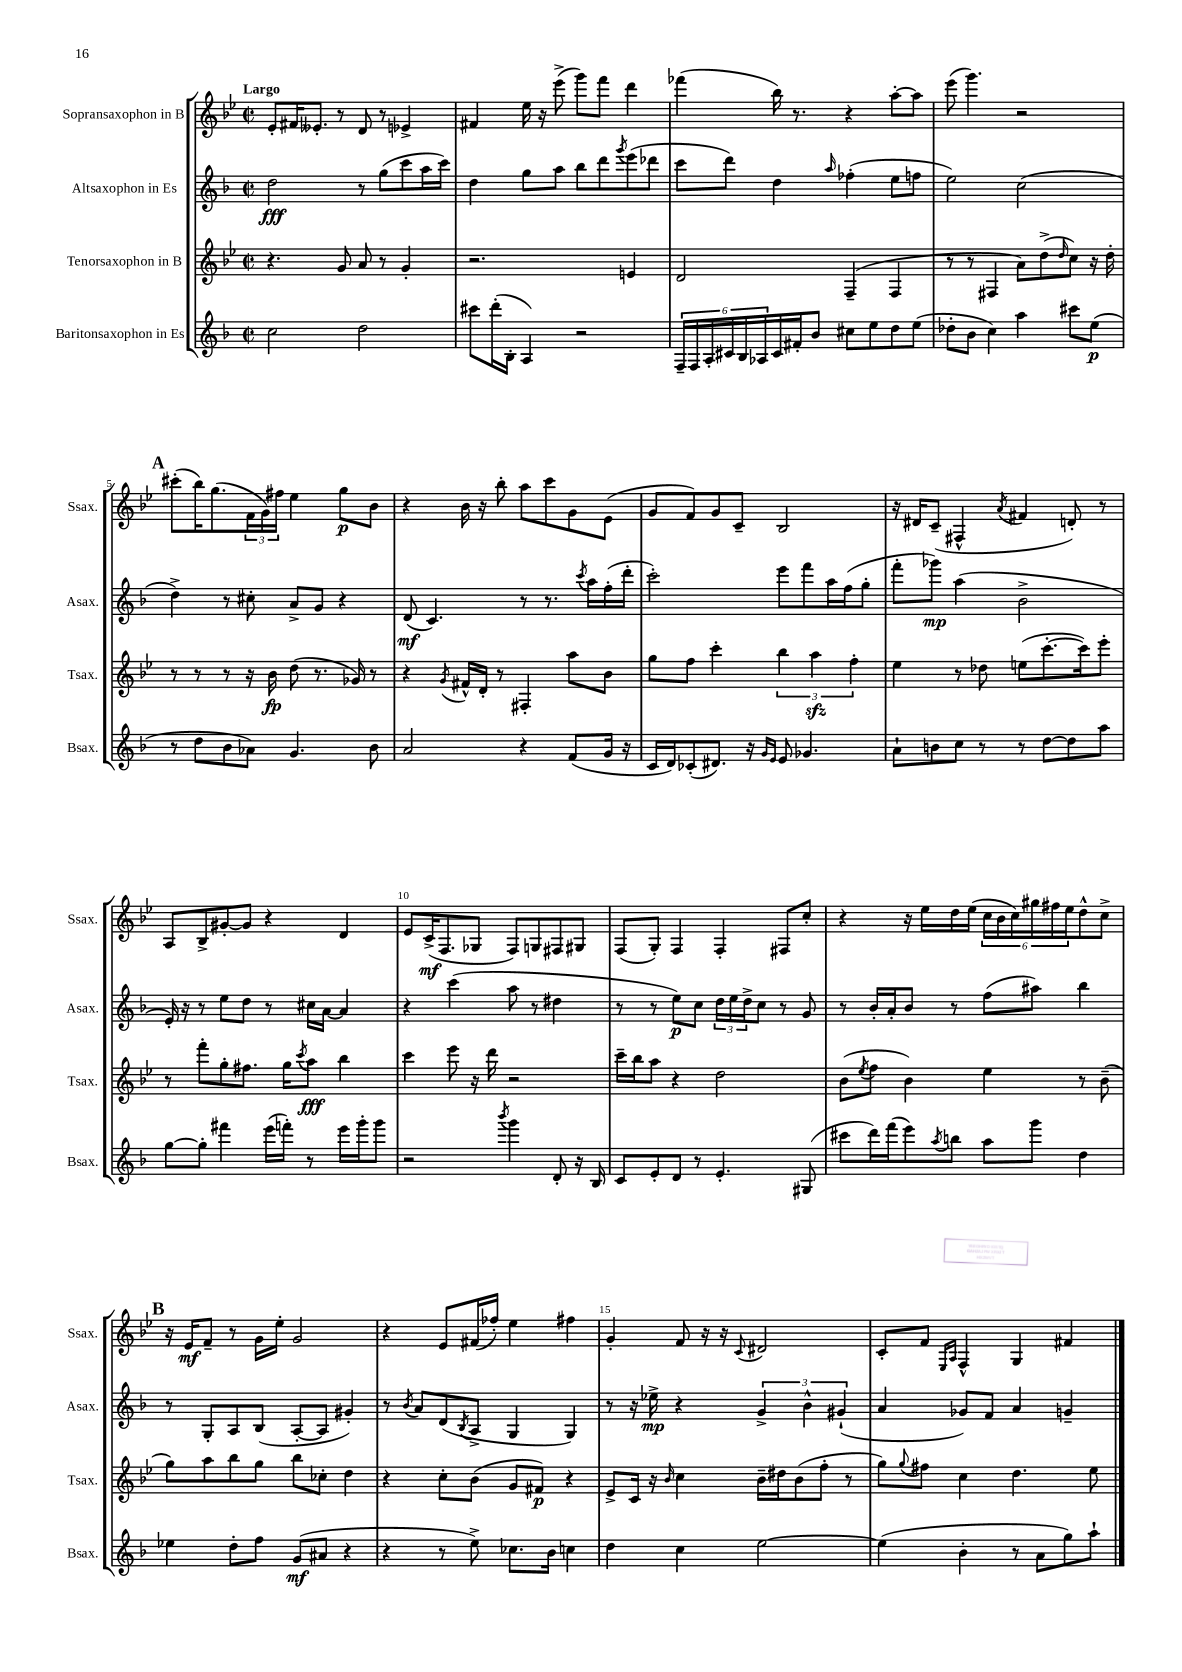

**kern	**dynam	**kern	**dynam	**kern	**dynam	**kern	**dynam
*part4	*part4	*part3	*part3	*part2	*part2	*part1	*part1
*staff4	*staff4	*staff3	*staff3	*staff2	*staff2	*staff1	*staff1
*I"Baritonsaxophon in Es	*	*I"Tenorsaxophon in B	*	*I"Altsaxophon in Es	*	*I"Sopransaxophon in B	*
*I'Bsax.	*	*I'Tsax.	*	*I'Asax.	*	*I'Ssax.	*
*clefG2	*	*clefG2	*	*clefG2	*	*clefG2	*
*k[b-]	*	*k[b-e-]	*	*k[b-]	*	*k[b-e-]	*
*M2/2	*	*M2/2	*	*M2/2	*	*M2/2	*
*met(c|)	*	*met(c|)	*	*met(c|)	*	*met(c|)	*
=1	=1	=1	=1	=1	=1	=1	=1
!	!	!	!	!	!	!LO:TX:a:B:t=Largo	!
2cc\	.	4.r	.	2dd\	fff	8e-'/L	.
.	.	.	.	.	.	16f#X/K	.
.	.	.	.	.	.	8.e--X'/J	.
.	.	8g/	.	.	.	8r	.
2dd\	.	8a/	.	8r	.	8d/	.
.	.	8r	.	(8gg\L	.	8r	.
.	.	4g'/	.	8ccc\	.	4e-X^/	.
.	.	.	.	16aa\L	.	.	.
.	.	.	.	16ccc\JJ)	.	.	.
=2	=2	=2	=2	=2	=2	=2	=2
8ccc#X\L	.	2.r	.	4dd\	.	4f#X/	.
(16ddd'\L	.	.	.	.	.	.	.
16B-'\JJ	.	.	.	.	.	.	.
4A/)	.	.	.	8gg\L	.	16ee-\	.
.	.	.	.	.	.	16r	.
.	.	.	.	8aa\J	.	(8eee-^\	.
2r	.	.	.	8bb-\L	.	8ggg\L)	.
.	.	.	.	8ddd\	.	8fff\J	.
.	.	.	.	8qggg/	.	.	.
.	.	4en/	.	(8eee\	.	4ddd\	.
.	.	.	.	8ddd-X\J	.	.	.
=3	=3	=3	=3	=3	=3	=3	=3
24F~/LL	.	2d/	.	8ccc\L	.	(4fff-X\	.
24F/	.	.	.	.	.	.	.
24A'/	.	.	.	.	.	.	.
24c#X/	.	.	.	8ddd\J)	.	.	.
24B-/	.	.	.	.	.	.	.
24A-X/	.	.	.	.	.	.	.
16c#/	.	.	.	4dd\	.	16bb-\)	.
16f#X'/J	.	.	.	.	.	8.r	.
8b-/J	.	.	.	.	.	.	.
.	.	.	.	16qqaa/	.	.	.
8cc#X\L	.	(4F~/	.	(4ff-X'\	.	4r	.
8ee\	.	.	.	.	.	.	.
8dd\	.	4F/	.	8ee\L	.	[8aa'\L	.
(8ee\J	.	.	.	8ffn\J	.	8aa\J]	.
=4	=4	=4	=4	=4	=4	=4	=4
8dd-X'\L	.	8r	.	2ee\)	.	(8eee-\	.
8b-\J	.	8r	.	.	.	4.ggg\)	.
4cc\)	.	4F#X/	.	.	.	.	.
4aa\	.	8a\L)	.	(2cc\	.	2r	.
.	.	(8dd^\	.	.	.	.	.
.	.	16qqdd/	.	.	.	.	.
8ccc#X\L	.	8cc\J)	.	.	.	.	.
(8ee\J	p	16r	.	.	.	.	.
.	.	16dd'\	.	.	.	.	.
!!LO:LB:g=z
!!LO:REH:place=s1:t=A
=5	=5	=5	=5	=5	=5	=5	=5
8r	.	8r	.	4dd^\)	.	(8ccc#X'\L	.
8dd\L	.	8r	.	.	.	16bb-\K)	.
.	.	.	.	.	.	(8.gg\	.
8b-\	.	8r	.	8r	.	.	.
8a-X\J)	.	16r	.	8cc#X'\	.	24f\L	.
.	.	.	.	.	.	24g\)	.
.	.	16b-\	fp	.	.	.	.
.	.	.	.	.	.	24ff#X\JJ	.
4.g/	.	(8dd\	.	8a^/L	.	4ee-\	.
.	.	8.r	.	8g/J	.	.	.
.	.	.	.	4r	.	8gg\L	p
.	.	16g-X/)	.	.	.	.	.
8b-\	.	8r	.	.	.	8b-\J	.
=6	=6	=6	=6	=6	=6	=6	=6
2a/	.	4r	.	(8d/	mf	4r	.
.	.	.	.	4.c/)	.	.	.
.	.	8qg/	.	.	.	.	.
.	.	16f#X^^/LL	.	.	.	16b-\	.
.	.	16d'/JJ	.	.	.	16r	.
.	.	8r	.	.	.	8bb-'\	.
4r	.	4F#X'/	.	8r	.	8aa\L	.
.	.	.	.	8.r	.	8ccc\	.
(8f/L	.	8aa\L	.	.	.	8g\	.
.	.	.	.	8qccc/	.	.	.
.	.	.	.	16aa\LL	.	.	.
16g/Jk	.	8b-\J	.	(16ff'\	.	(8e-\J	.
16r	.	.	.	16ddd'\JJ	.	.	.
=7	=7	=7	=7	=7	=7	=7	=7
16c/LL	.	8gg\L	.	2ccc'\)	.	8g/L	.
16d/J)	.	.	.	.	.	.	.
(8c-X'/	.	8ff\J	.	.	.	8f/)	.
8.d#X/J)	.	4ccc'\	.	.	.	8g/	.
.	.	.	.	.	.	8c~/J	.
16r	.	.	.	.	.	.	.
16qqg/LL	.	.	.	.	.	.	.
16qqe/JJ	.	.	.	.	.	.	.
8e/	.	6bb-\	.	8eee\L	.	2B-/	.
4.g-X/	.	.	.	8fff\	.	.	.
.	.	6aazz\	.	.	.	.	.
.	.	.	.	16aa\L	.	.	.
.	.	.	.	(16ff\J	.	.	.
.	.	6ff'\	.	.	.	.	.
.	.	.	.	8gg'\J	.	.	.
=8	=8	=8	=8	=8	=8	=8	=8
8a`\L	.	4ee-\	.	8fff'\L	.	16r	.
.	.	.	.	.	.	16d#X/KL	.
8bn\	.	.	.	8ggg-X\J)	mp	(8c~/J	.
8cc\J	.	8r	.	(4aa\	.	4F#X^^/	.
8r	.	8dd-X\	.	.	.	.	.
.	.	.	.	.	.	8qa/	.
8r	.	(8een\L	.	2b-^\	.	4f#X/	.
[8dd\L	.	[8.ccc'\	.	.	.	.	.
8dd\]	.	.	.	.	.	8dn'/)	.
.	.	16ccc\k])	.	.	.	.	.
8aa\J	.	8eee-'\J	.	.	.	8r	.
!!LO:LB:g=z
=9	=9	=9	=9	=9	=9	=9	=9
[8gg\L	.	8r	.	16e'/)	.	8A/L	.
.	.	.	.	16r	.	.	.
8gg'\J]	.	8fff'\L	.	8r	.	8B-^/	.
4fff#X\	.	8gg'\	.	8ee\L	.	[8g#X'/	.
.	.	8.ff#X\J	.	8dd\J	.	8g#/J]	.
(16eee\LL	.	.	.	8r	.	4r	.
16fffn'\JJ)	.	16gg\KL	.	.	.	.	.
.	.	8qccc/	.	.	.	.	.
8r	.	8aa\J	fff	16cc#X\LL	.	.	.
.	.	.	.	[16a\JJ	.	.	.
16eee\LL	.	4bb-\	.	4a/]	.	4d/	.
16ggg'\J	.	.	.	.	.	.	.
8ggg\J	.	.	.	.	.	.	.
=10	=10	=10	=10	=10	=10	=10	=10
2r	.	4ccc\	.	4r	.	8e-/L	.
.	.	.	.	.	.	(16c^/K	mf
.	.	.	.	.	.	8.F/	.
.	.	8eee-\	.	(4ccc\	.	.	.
.	.	16r	.	.	.	8G-X/J	.
.	.	16ddd\	.	.	.	.	.
8qbbb-/	.	.	.	.	.	.	.
4ggg\	.	2r	.	8aa\	.	8F/L)	.
.	.	.	.	8r	.	8Gn/	.
8d'/	.	.	.	4dd#X\	.	8F#X/	.
16r	.	.	.	.	.	8G#X/J	.
16B-/	.	.	.	.	.	.	.
=11	=11	=11	=11	=11	=11	=11	=11
8c/L	.	16ccc~\LL	.	8r	.	(8F/L	.
.	.	16bb-\J	.	.	.	.	.
8e'/	.	8aa\J	.	8r	.	8G'/J)	.
8d/J	.	4r	.	8ee\L)	p	4F/	.
8r	.	.	.	8cc\J	.	.	.
4.e'/	.	2dd\	.	24dd\LL	.	4F'/	.
.	.	.	.	24ee\	.	.	.
.	.	.	.	24dd^\J	.	.	.
.	.	.	.	8cc\J	.	.	.
.	.	.	.	8r	.	8F#X/L	.
(8G#X/	.	.	.	8g/	.	8cc'/J	.
=12	=12	=12	=12	=12	=12	=12	=12
8ccc#X\L	.	(8b-\L	.	8r	.	4r	.
.	.	8qee-/	.	.	.	.	.
16ddd\L)	.	8ff\J	.	16b-'/LL	.	.	.
(16fff\J	.	.	.	16a'/J	.	.	.
8eee\)	.	4b-\)	.	8b-/J	.	16r	.
.	.	.	.	.	.	16ee-\LL	.
8qaa/	.	.	.	.	.	.	.
8bbn\J	.	.	.	8r	.	16dd\	.
.	.	.	.	.	.	(16ee-\JJ	.
8aa\L	.	4ee-\	.	(8ff\L	.	24cc\LL	.
.	.	.	.	.	.	24b-\	.
.	.	.	.	.	.	24cc\)	.
8ggg\J	.	.	.	8aa#X\J)	.	24gg#X\	.
.	.	.	.	.	.	24ff#X\	.
.	.	.	.	.	.	24ee-\J	.
4dd\	.	8r	.	4bb-\	.	8dd^^\	.
.	.	(8b-~\	.	.	.	8cc^\J	.
!!LO:LB:g=z
!!LO:REH:place=s1:t=B
=13	=13	=13	=13	=13	=13	=13	=13
4ee-X\	.	8gg\L)	.	8r	.	16r	.
.	.	.	.	.	.	16e-/KL	mf
.	.	8aa\	.	8G'/L	.	8f~/J	.
8dd'\L	.	8bb-\	.	8A/	.	8r	.
8ff\J	.	8gg\J	.	(8B-/J	.	16g\LL	.
.	.	.	.	.	.	16ee-'\JJ	.
(8g/L	mf	8bb-\L	.	[8A'/L	.	2g/	.
8a#X/J	.	8cc-X'\J	.	8A/J]	.	.	.
4r	.	4dd\	.	4g#X'/)	.	.	.
=14	=14	=14	=14	=14	=14	=14	=14
4r	.	4r	.	8r	.	4r	.
.	.	.	.	8qb-/	.	.	.
.	.	.	.	8a/L	.	.	.
8r	.	8cc'\L	.	(8d/	.	8e-/L	.
.	.	.	.	8qB-/	.	.	.
8ee^\)	.	(8b-\J	.	8A^/J	.	(16f#X/L	.
.	.	.	.	.	.	16ff-X'/JJ)	.
8.cc-X\L	.	8g/L	.	4G/	.	4ee-\	.
.	.	8f#X/J)	p	.	.	.	.
16b-\Jk	.	.	.	.	.	.	.
4ccn\	.	4r	.	4G/)	.	4ff#X\	.
=15	=15	=15	=15	=15	=15	=15	=15
4dd\	.	8e-^/L	.	8r	.	4g'/	.
.	.	16c/Jk	.	16r	.	.	.
.	.	16r	.	16ee-X^\	mp	.	.
.	.	16qqb-/	.	.	.	.	.
4cc\	.	4cc\	.	4r	.	8f/	.
.	.	.	.	.	.	16r	.
.	.	.	.	.	.	16r	.
.	.	.	.	.	.	8qqc/	.
[2ee\	.	16b-~\LL	.	6g^/	.	2d#X/	.
.	.	16dd#X\J	.	.	.	.	.
.	.	(8b-\	.	.	.	.	.
.	.	.	.	6b-^^\	.	.	.
.	.	8ff'\J	.	.	.	.	.
.	.	.	.	(6g#X`/	.	.	.
.	.	8r	.	.	.	.	.
=16	=16	=16	=16	=16	=16	=16	=16
(4ee\]	.	8gg\L)	.	4a/	.	8c'/L	.
.	.	8qqgg/	.	.	.	.	.
.	.	8ff#X\J	.	.	.	8f/J	.
.	.	.	.	.	.	16qqE-/LL	.
.	.	.	.	.	.	16qqA/JJ	.
4b-'\	.	4cc\	.	8g-X/L)	.	4F^^/	.
.	.	.	.	8f/J	.	.	.
8r	.	4.dd\	.	4a/	.	4G/	.
8a\L	.	.	.	.	.	.	.
8gg\)	.	.	.	4gn~/	.	4f#X/	.
8aa`\J	.	8ee-\	.	.	.	.	.
==	==	==	==	==	==	==	==
*-	*-	*-	*-	*-	*-	*-	*-
